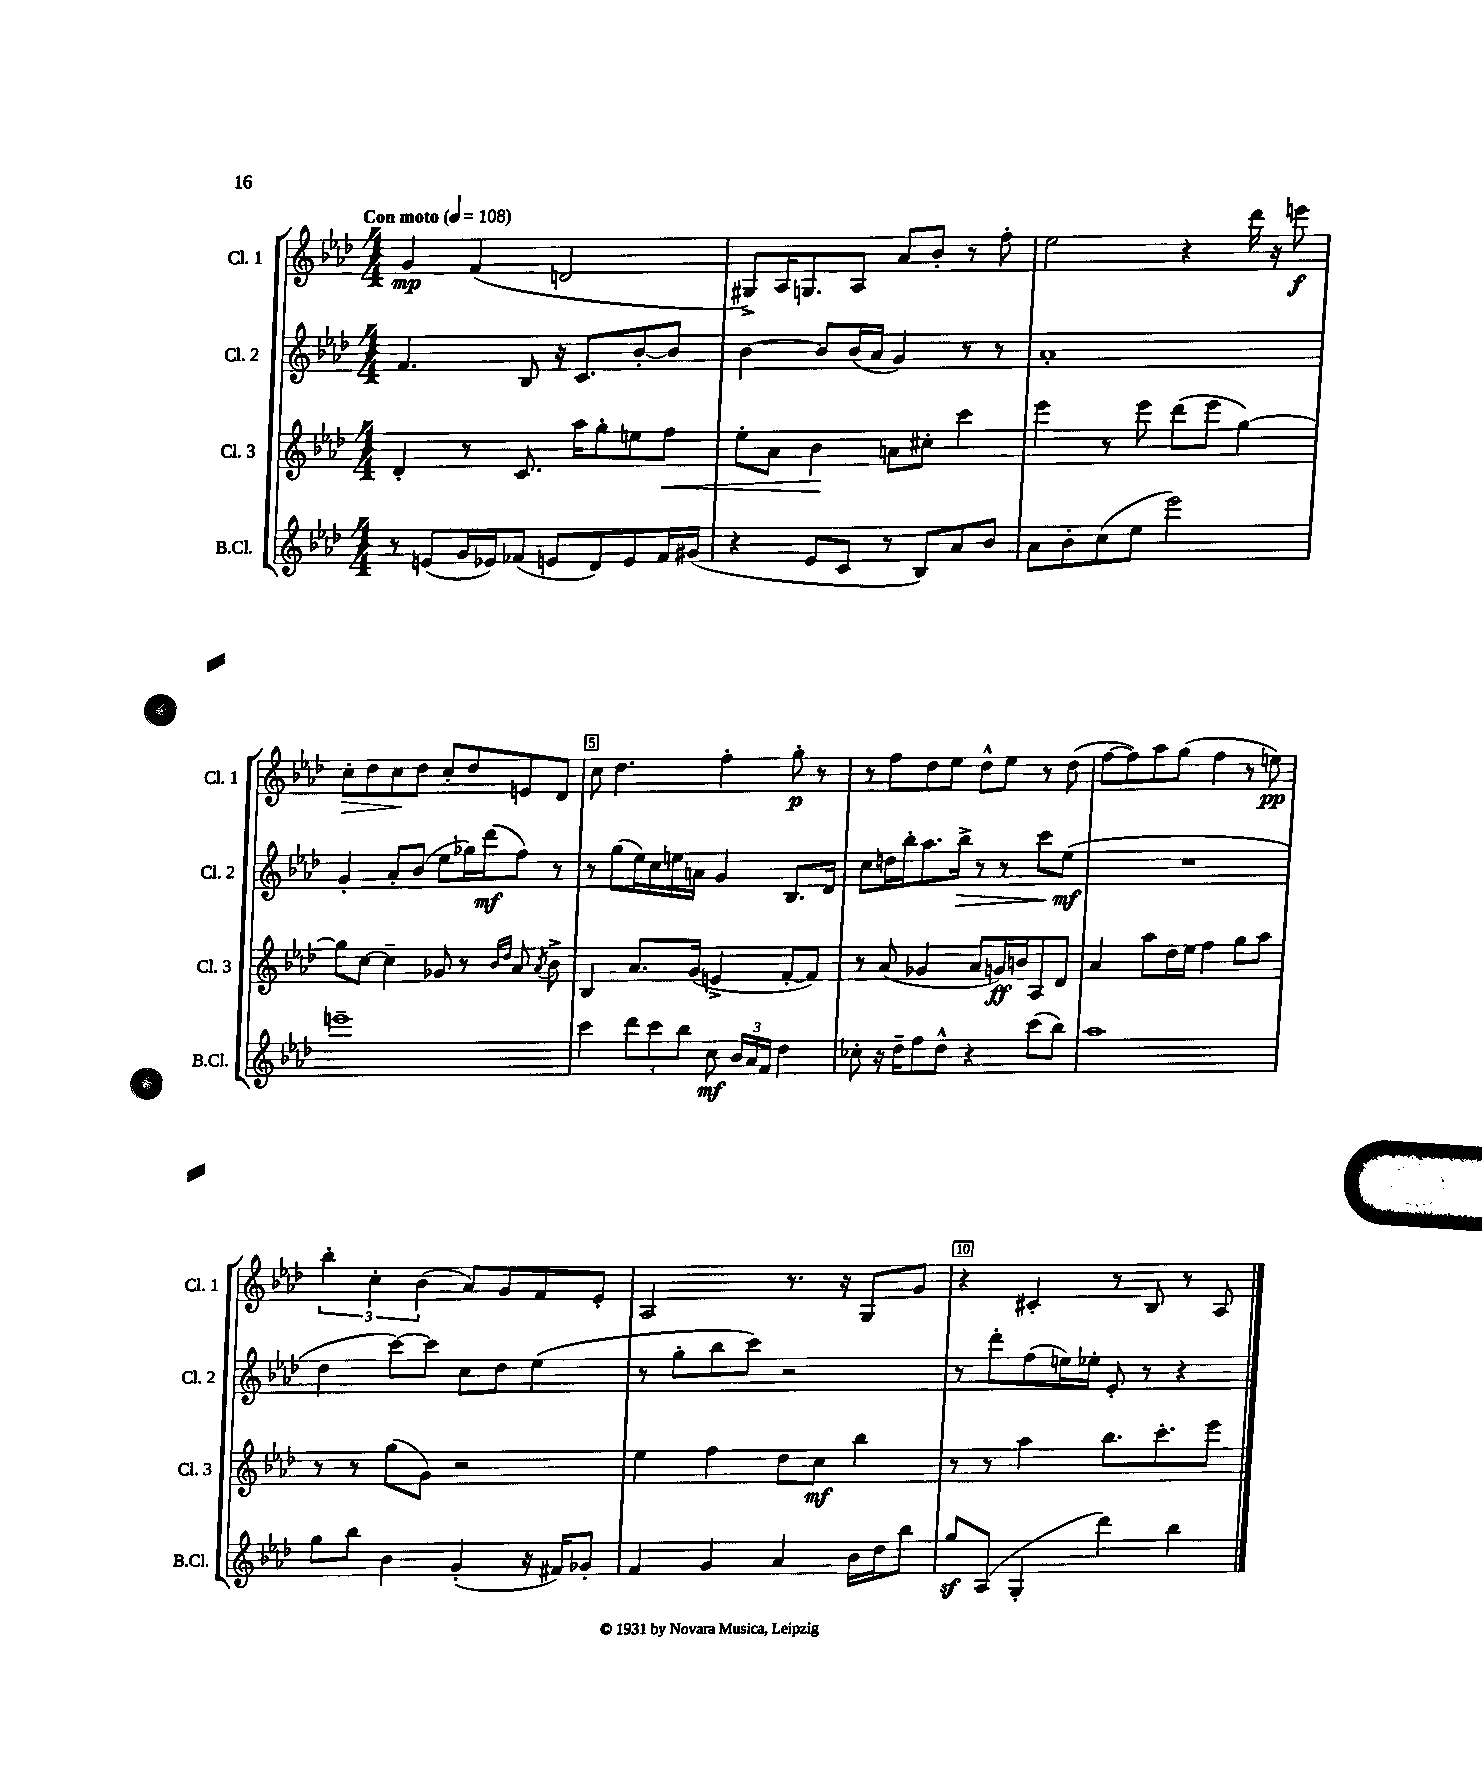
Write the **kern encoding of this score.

**kern	**dynam	**kern	**dynam	**kern	**dynam	**kern	**dynam
*part4	*part4	*part3	*part3	*part2	*part2	*part1	*part1
*staff4	*staff4	*staff3	*staff3	*staff2	*staff2	*staff1	*staff1
*I"B.Cl.	*	*I"Cl. 3	*	*I"Cl. 2	*	*I"Cl. 1	*
*I'B.Cl.	*	*I'Cl. 3	*	*I'Cl. 2	*	*I'Cl. 1	*
*clefG2	*	*clefG2	*	*clefG2	*	*clefG2	*
*k[b-e-a-d-]	*	*k[b-e-a-d-]	*	*k[b-e-a-d-]	*	*k[b-e-a-d-]	*
*M4/4	*	*M4/4	*	*M4/4	*	*M4/4	*
*MM108	*	*MM108	*	*MM108	*	*MM108	*
=1	=1	=1	=1	=1	=1	=1	=1
!	!	!	!	!	!	!LO:TX:a:B:t=Con moto	!
8r	.	4d-'/	.	4.f/	.	4g/	mp
(8en/L	.	.	.	.	.	.	.
16g/L	.	8r	.	.	.	(4f/	.
16e-X/J)	.	.	.	.	.	.	.
(8f-X/J	.	8.c/	.	8B-/	.	.	.
8en/L	.	.	.	16r	.	2dn/	.
.	.	16aa-\KL	.	8.c/L	.	.	.
8d-/)	.	8gg'\	.	.	.	.	.
8e/	.	8een\	.	[8b-'/	.	.	.
!	!	!	!LO:HP:b	!	!	!	!
16f-/L	.	8ff\J	<	8b-/J]	.	.	.
(16g#X/JJ	.	.	.	.	.	.	.
=2	=2	=2	=2	=2	=2	=2	=2
4r	.	8ee-'\L	.	[4b-\	.	8G#X^/L)	.
.	.	8a-\J	.	.	.	16A-/K	.
.	.	.	.	.	.	8.Gn/	.
8e-/L	.	4b-\	.	8b-/L]	.	.	.
8c/J	.	.	.	(16b-/L	.	8A-/J	.
.	.	.	.	16a-/JJ	.	.	.
8r	.	8an\L	[	4g/)	.	8a-/L	.
8B-/L)	.	8cc#X'\J	.	.	.	8b-'/J	.
8a-/	.	4ccc\	.	8r	.	8r	.
8b-/J	.	.	.	8r	.	8ff'\	.
=3	=3	=3	=3	=3	=3	=3	=3
8a-\L	.	4eee-\	.	1a-'	.	2ee-\	.
8b-'\	.	.	.	.	.	.	.
(8cc\	.	8r	.	.	.	.	.
8ee-\J	.	8eee-\	.	.	.	.	.
2eee-\)	.	(8ddd-\L	.	.	.	4r	.
.	.	8eee-\J	.	.	.	.	.
.	.	[4gg\)	.	.	.	16ddd-\	.
.	.	.	.	.	.	16r	.
.	.	.	.	.	.	8eeen\	f
!!LO:LB:g=z
=4	=4	=4	=4	=4	=4	=4	=4
!	!	!	!	!	!	!	!LO:HP:b
1eeen~	.	8gg\L]	.	4g'/	.	8cc'\L	>
.	.	[8cc\J	.	.	.	8dd-\	.
.	.	4cc~\]	.	8a-'/L	.	8cc\	.
.	.	.	.	(8b-/J	.	8dd-\J	]
.	.	8g-X/	.	8ee-\L	.	8cc'/L	.
.	.	8r	.	16gg-X\L)	.	8dd-/	.
.	.	.	.	(16ddd-\J	mf	.	.
.	.	16qqb-/LL	.	.	.	.	.
.	.	16qqdd-/JJ	.	.	.	.	.
.	.	8a-/	.	8ff\J)	.	8en/	.
.	.	8qa-/	.	.	.	.	.
.	.	8b-^\	.	8r	.	8d-/J	.
=5	=5	=5	=5	=5	=5	=5	=5
4ccc\	.	4B-/	.	8r	.	8cc\	.
.	.	.	.	(8gg\L	.	4.dd-\	.
12ddd-\L	.	8.a-/L	.	16ee-\L)	.	.	.
.	.	.	.	16cc\	.	.	.
12ccc\	.	.	.	.	.	.	.
.	.	.	.	16een\	.	.	.
12bb-\J	.	.	.	.	.	.	.
.	.	(16g/Jk	.	16an\JJ	.	.	.
8cc\	mf	4en^/	.	4g/	.	4ff'\	.
24b-/LL	.	.	.	.	.	.	.
24a-/	.	.	.	.	.	.	.
24f/JJ	.	.	.	.	.	.	.
4dd-\	.	[8f'/L	.	8.B-/L	.	8gg'\	p
.	.	8f/J])	.	.	.	8r	.
.	.	.	.	16d-/Jk	.	.	.
=6	=6	=6	=6	=6	=6	=6	=6
8cc-X'\	.	8r	.	8cc\L	.	8r	.
16r	.	(8a-/	.	16ddn\L	.	8ff\L	.
16dd-~\KL	.	.	.	16bb-'\J	.	.	.
8ff\	.	4g-X/	.	8.aa-\	.	8dd-\	.
8dd-^^\J	.	.	.	.	.	8ee-\J	.
!	!	!	!	!	!LO:HP:b	!	!
.	.	.	.	16bb-^\Jk	>	.	.
4r	.	8a-/L	.	8r	.	8dd-^^\L	.
.	.	16gn/L)	ff	8r	.	8ee-\J	.
.	.	16bn/J	.	.	.	.	.
(8ccc\L	.	8A-/	.	8ccc\L	.	8r	.
8bb-\J)	.	8d-/J	.	(8ee-\J	mf	(8dd-\	.
.	.	.	.	.	]	.	.
=7	=7	=7	=7	=7	=7	=7	=7
1aa-	.	4a-/	.	1r	.	[8ff\L	.
.	.	.	.	.	.	8ff\])	.
.	.	8aa-\L	.	.	.	8aa-\	.
.	.	16dd-\L	.	.	.	(8gg\J	.
.	.	16ee-\JJ	.	.	.	.	.
.	.	4ff\	.	.	.	4ff\	.
.	.	8gg\L	.	.	.	8r	.
.	.	8aa-\J	.	.	.	8een\)	pp
!!LO:LB:g=z
=8	=8	=8	=8	=8	=8	=8	=8
8gg\L	.	8r	.	4dd-\	.	6bb-'\	.
8bb-\J	.	8r	.	.	.	.	.
.	.	.	.	.	.	6cc'\	.
4b-\	.	(8gg\L	.	[8ccc\L)	.	.	.
.	.	.	.	.	.	(6b-\	.
.	.	8g\J)	.	8ccc\J]	.	.	.
(4g'/	.	2r	.	8cc\L	.	8a-/L)	.
.	.	.	.	8dd-\J	.	8g/	.
16r	.	.	.	(4ee-\	.	8f/	.
16f#X/KL)	.	.	.	.	.	.	.
8g-X'/J	.	.	.	.	.	8e-'/J	.
=9	=9	=9	=9	=9	=9	=9	=9
4f/	.	4ee-\	.	8r	.	2A-/	.
.	.	.	.	8gg'\L	.	.	.
4g/	.	4ff\	.	8bb-\	.	.	.
.	.	.	.	8ccc\J)	.	.	.
4a-/	.	8dd-\L	.	2r	.	8.r	.
.	.	8cc\J	mf	.	.	.	.
.	.	.	.	.	.	16r	.
16b-\LL	.	4bb-\	.	.	.	8G/L	.
16dd-\J	.	.	.	.	.	.	.
8bb-\J	.	.	.	.	.	8g/J	.
=10	=10	=10	=10	=10	=10	=10	=10
8ggz/L	.	8r	.	8r	.	4r	.
(8A-/J	.	8r	.	8ddd-'\L	.	.	.
4G'/	.	4aa-\	.	(8ff\	.	4c#X'/	.
.	.	.	.	16een\L)	.	.	.
.	.	.	.	16ee-X'\JJ	.	.	.
4ddd-\)	.	8.bb-\L	.	8e-'/	.	8r	.
.	.	.	.	8r	.	8B-/	.
.	.	8.ccc'\	.	.	.	.	.
4bb-\	.	.	.	4r	.	8r	.
.	.	8eee-\J	.	.	.	8A-/	.
==	==	==	==	==	==	==	==
*-	*-	*-	*-	*-	*-	*-	*-
